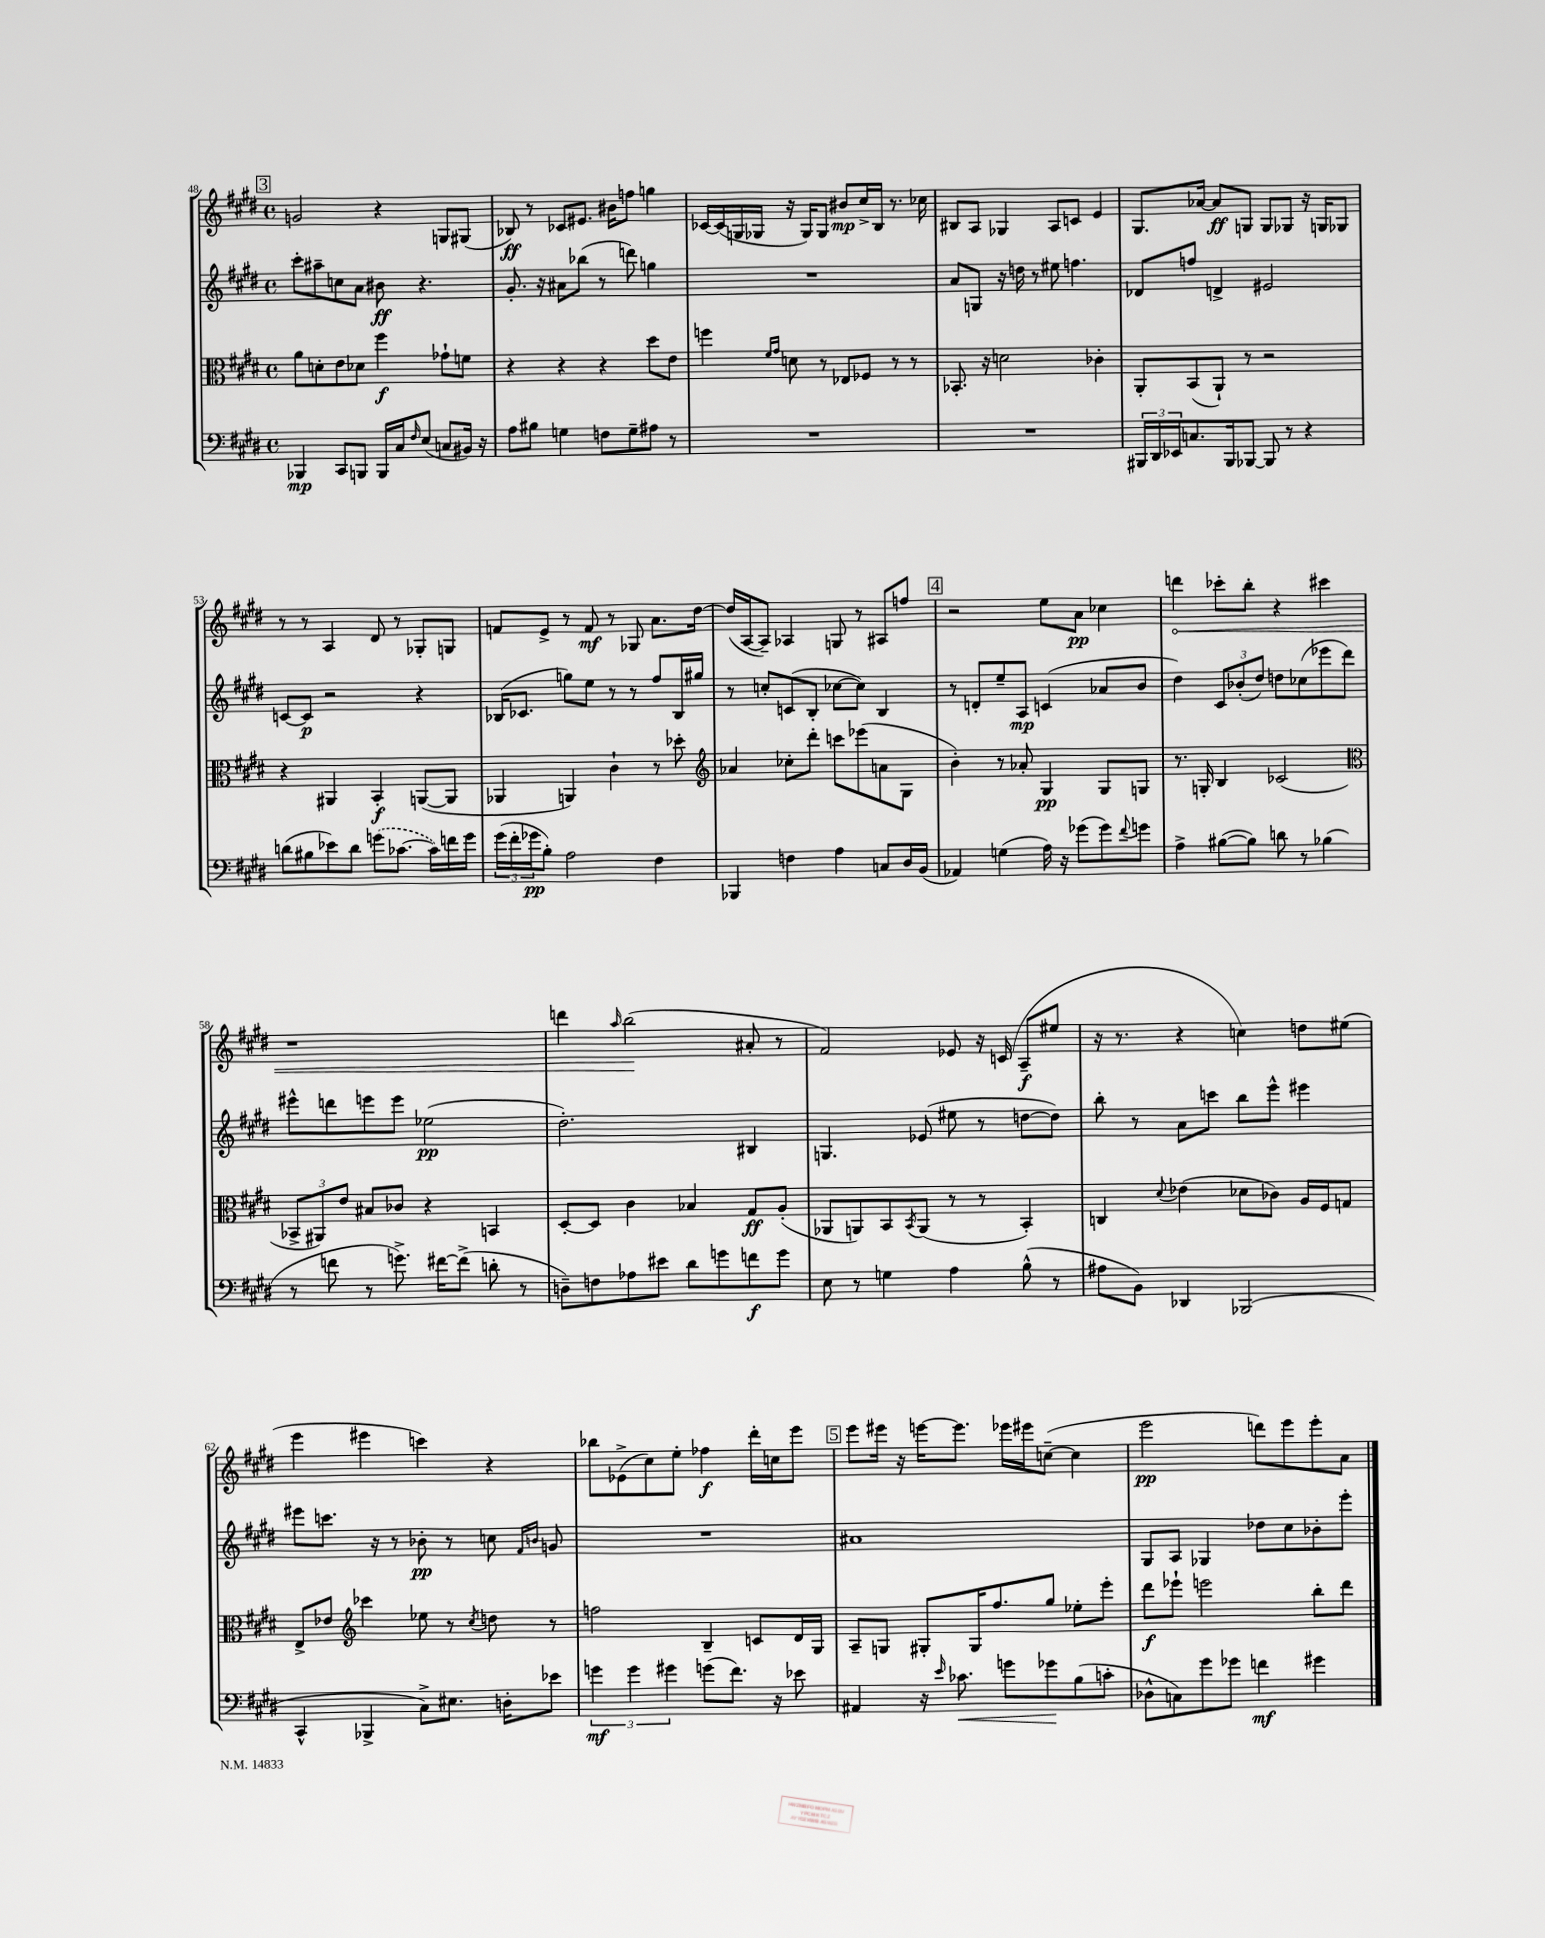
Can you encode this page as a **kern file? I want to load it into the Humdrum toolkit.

**kern	**kern	**kern	**kern
*staff4	*staff3	*staff2	*staff1
*clefF4	*clefC3	*clefG2	*clefG2
*k[f#c#g#d#]	*k[f#c#g#d#]	*k[f#c#g#d#]	*k[f#c#g#d#]
*M4/4	*M4/4	*M4/4	*M4/4
*met(c)	*met(c)	*met(c)	*met(c)
4BBB-	8a	8ccc#'	2g
.	8d'	8aa#~	.
8CC#	8e	8cc	.
8BBB	8d-	8a	.
16BBB	4ff#	8b#	4r
16C#	.	.	.
16qqF#	.	.	.
(8E	.	4.r	.
8C	8g-`	.	8G
16BB#)	8f	.	(8G#
16r	.	.	.
=	=	=	=
8A	4r	8.g#'	8B-)
8B#	.	.	8r
.	.	16r	.
4G	4r	8a#	8c-
.	.	(8bb-	8.e#
8F	4r	8r	.
.	.	.	16b#
8G~	.	8ddd)	8ff
8A#	8dd#	4gg	4gg
8r	8e	.	.
=	=	=	=
1r	4ff	1r	[16c-
.	.	.	(16c-]
.	.	.	16G
.	.	.	16G-
.	16qqf#	.	.
.	16qqg#	.	.
.	8d	.	16r
.	.	.	16G-)
.	8r	.	8G-
.	8E-	.	8b#
.	8F-	.	16cc#^
.	.	.	16B
.	8r	.	8.r
.	8r	.	.
.	.	.	16cc-
=	=	=	=
1r	8.BB-'	8a	8B#
.	.	8G	8A
.	16r	.	.
.	2d	16r	4G-
.	.	16dd	.
.	.	8r	.
.	.	8ee#	8A
.	.	4.ff	8c
.	4c-'	.	4e
=	=	=	=
24BBB#	8AA'	8d-	8.G#
24DD#	.	.	.
24EE-	.	.	.
8.C	(8BB	8ff	.
.	.	.	[16a-
.	8AA`)	4d^	8a-]
16BBB#	.	.	.
[8BBB-	8r	.	8G
8BBB-]	2r	2e#	8G
8r	.	.	8G-
4r	.	.	16r
.	.	.	16G
.	.	.	8G-
=	=	=	=
(8d	4r	[8c	8r
8B#	.	8c]	8r
8e-)	4AA#	2r	4A
8d	.	.	.
(8g	4BB'	.	8d#
[8.c-	.	.	8r
.	([8AA	4r	8G-'
16c-])	.	.	.
16f	8AA]	.	8G
16g	.	.	.
=	=	=	=
(24g#	4AA-	(16B-	8f
24f#'	.	.	.
.	.	8.c-	.
24g-	.	.	.
8B')	.	.	8e^
2A	4AA)	8gg)	8r
.	.	8ee	8f
.	4c#`	8r	8r
.	.	8r	8G-
4F#	8r	8ff#	8.a
.	8dd-'	16B-	.
.	.	16gg#	[16dd#
=	=	=	=
*	*clefG2	*	*
4BBB-	4a-	8r	(16dd#]
.	.	.	[16A
.	.	8cc'	8A~])
4F	8cc-'	(8c	4A-
.	8ddd#'	8B'	.
4A	8ccc	[8cc-	8G
.	(8eee-	8cc-])	8r
8C	8a	4B	8A#
16D#	8G#	.	8ff
(16BB	.	.	.
=	=	=	=
4AA-)	4b')	8r	2r
.	.	8d'	.
(4G	8r	8ee~	.
.	8a-'	8A	.
16A)	4G#	(4c	8ee
16r	.	.	.
(8g-	.	.	8a
8g-)	8G#	8a-	4cc-
8qqf#	.	.	.
8g	8G	8b	.
=	=	=	=
4A^	8.r	4dd#)	4ddd
.	16G'	.	.
([8B#	4B	12c#	8ccc-'
.	.	(12b-'	.
8B#])	.	.	8bb'
.	.	12dd#)	.
8d	(2c-	8dd	4r
8r	.	(8cc-	.
(4B-	.	8eee-	4ccc#
.	.	8ddd#)	.
=	=	=	=
*	*clefC3	*	*
8r	12BB-^	8eee#^^	1r
.	12AA#)	.	.
8f	.	8ddd	.
.	12e	.	.
8r	8B#	8eee	.
8.g^)	8c-	8eee	.
.	4r	(2ee-	.
[16f#	.	.	.
(8f#^]	.	.	.
8d'	4BB	.	.
8r	.	.	.
=	=	=	=
8D~)	[8D#'	2.dd#')	4ddd
8F	8D#]	.	.
.	.	.	16qqaa
8A-	4c#	.	(2bb
8e#	.	.	.
8d#	4B-	.	.
8g	.	.	.
8f	8G#	4B#	8a#'
8g	(8A'	.	8r
=	=	=	=
8E	8AA-	4.G	2f#)
8r	8AA)	.	.
4G	8BB	.	.
.	8qBB	.	.
.	(8AA	(8e-	.
4A	8r	8ee#	8e-
.	8r	8r	16r
.	.	.	(16c
(8B^^	4BB')	[8dd	8A~
8r	.	8dd])	8ee#
=	=	=	=
8A#	4C	8bb'	16r
.	.	.	8.r
8BB)	.	8r	.
.	8qqd#	.	.
4DD-	(4e-	8a	4r
.	.	8ccc	.
(2BBB-	8d-	8bb	4cc)
.	8c-)	8eee^^	.
.	16A	4eee#	8dd
.	16F#	.	.
.	8G	.	(8ee#
=	=	=	=
4CC#^^	8E^	8eee#	4eee
.	8e-	8.ccc	.
*	*clefG2	*	*
4BBB-^	4ccc-	.	4eee#
.	.	16r	.
.	.	8r	.
8C#^)	8ee-	8b-'	4ccc)
8.E#	8r	8r	.
.	8qcc#	.	.
.	8dd	8cc	4r
16D'	.	.	.
.	.	16qqf#	.
.	.	16qqb	.
8e-	8r	8g	.
=	=	=	=
6g	2ff	1r	8bb-
.	.	.	(8e-^
6g	.	.	.
.	.	.	8cc#)
6g#	.	.	.
.	.	.	8ee'
(8g	4B~	.	4ff-
8.f#)	.	.	.
.	8c	.	16ddd#'
16r	.	.	16cc
8e-	16d#	.	8eee
.	16G#	.	.
=	=	=	=
4AA#	8A~	1a#	8eee
.	8G	.	16eee#
.	.	.	16r
16r	8G#'	.	[16eee
16qqe	.	.	.
8.c-	.	.	8.eee]
.	16G#	.	.
.	8.ff#	.	.
8g	.	.	16eee-
.	.	.	16eee#
8g-	8gg#	.	([8cc~
(8B	8ee-'	.	4cc]
8c'	8eee'	.	.
=	=	=	=
8D-^^	8ddd#	8G#	2eee
8C)	8eee-`	8A	.
8g#	2eee	4G-	.
8g-	.	.	.
4f	.	8dd-	8ddd)
.	.	8cc#	8eee
4g#	8bb'	8b-'	8eee'
.	8ddd#	8eee'	8a
==	==	==	==
*-	*-	*-	*-
